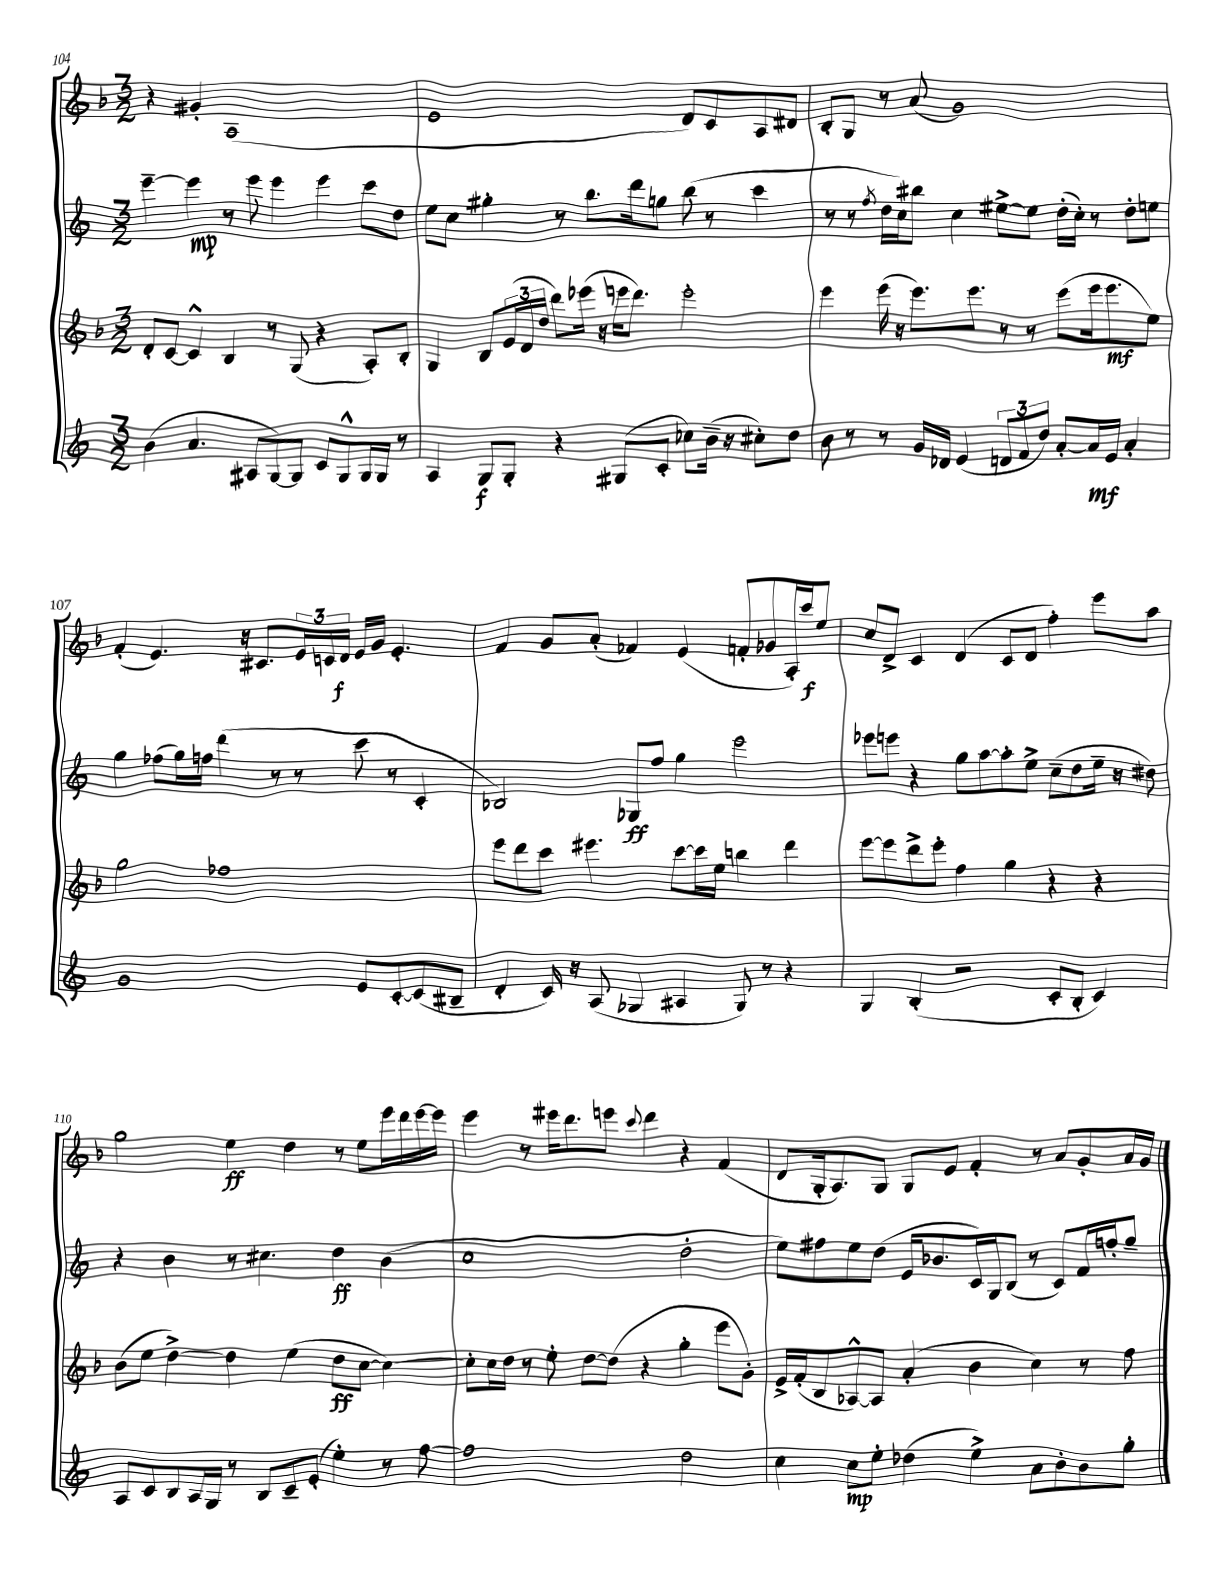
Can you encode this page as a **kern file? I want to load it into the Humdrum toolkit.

**kern	**kern	**kern	**kern
*staff4	*staff3	*staff2	*staff1
*clefG2	*clefG2	*clefG2	*clefG2
*k[]	*k[b-]	*k[]	*k[b-]
*M3/2	*M3/2	*M3/2	*M3/2
(4b\	8d'/L	[4eee~\	4r
.	[8c/J	.	.
4.a/	4c^^/]	4eee\]	4g#'/
.	4B-/	8r	(1A
8A#/L	.	8eee\	.
[8G/)	8r	4eee\	.
8G/]J	(8G/	.	.
8c/L	4r	4eee\	.
8G^^/	.	.	.
16G/L	8A'/L)	8ccc\L	.
16G/JJ	.	.	.
8r	8B-'/J	8dd\J	.
=	=	=	=
4A/	4G/	8ee\L	1e
.	.	8cc\J	.
8G/L	8B-/L	4gg#'\	.
8G'/J	(24e/L	.	.
.	24d/	.	.
.	24dd/JJ	.	.
4r	8ddd\L)	8r	.
.	(16eee-\Jk	8.bb\L	.
.	16r	.	.
(8G#/L	16eee\LK	.	.
.	8.ddd\J)	16ddd\k	.
8c'/J	.	8gg\J	.
8cc-\L)	2eee'\	(8bb\	8d/L)
(16b~\Jk	.	8r	8c/
16r	.	.	.
8cc#'\L)	.	4ccc\	8A/
8dd\J	.	.	8d#/J
=	=	=	=
8b\	4eee\	8r	8B-'/L
8r	.	8r	8G/J
.	.	8qff/	.
8r	(16eee\	16dd\LL	8r
.	16r	16cc\J)	.
16g/LL	8.eee\L)	8bb#\J	(8a/
16d-/JJ	.	.	.
(4e/	.	4cc\	1g)
.	8.eee\J	.	.
12d/L	8r	[8ee#^\L	.
12f/	.	.	.
.	8r	8ee#\]J	.
12dd/J)	.	.	.
[8a'/L	(8eee\L	(16dd'\LL	.
.	.	16cc'\JJ)	.
16a/]L	16eee\k	8r	.
16e/JJ	8.eee\	.	.
4a'/	.	8dd'\L	.
.	8ee\J)	8ee\J	.
=	=	=	=
1g	2gg\	4gg\	(4f'/
.	.	(8ff-\L	4.e/)
.	.	16gg\L)	.
.	.	16ff\JJ	.
.	1ff-	(4ddd\	.
.	.	.	16r
.	.	.	8.c#/L
.	.	8r	.
.	.	8r	24e/L
.	.	.	24c/
.	.	.	24d/JJ
8e/L	.	8ccc\	16e/LL
.	.	.	16g/JJ
[8c'/	.	8r	4.e'/
(8c/]	.	4c'/	.
8B#~/J	.	.	.
=	=	=	=
4d'/	8eee\L	2B-/)	4f/
.	8ddd\	.	.
16c/)	8ccc\J	.	8g/L
16r	.	.	.
(8A/	4.eee#\	.	(8a'/J
4G-/	.	8G-/L	4f-/)
.	.	8ff/J	.
4A#/	[8ccc\L	4gg\	(4e/
.	16ccc\]L	.	.
.	16ee\JJ	.	.
8G-/)	4bb\	2eee\	8f'/L
8r	.	.	8g-/
4r	4ddd\	.	16A'/L)
.	.	.	16ccc/J
.	.	.	8ee/J
=	=	=	=
4G/	[8eee\L	8eee-\L	8cc/L
.	8eee\]	8eee\J	8d^/J
(4B'/	8ddd^\	4r	4c/
.	8eee'\J	.	.
2r	4ff\	8gg\L	(4d/
.	.	[8aa\	.
.	4gg\	8aa'\]	8c/L
.	.	8ee^\J	8d/J
8c'/L	4r	(8cc~\L	4ff'\)
8B'/J	.	8dd\	.
4c/)	4r	16ee~\Jk	8eee\L
.	.	16r	.
.	.	8dd#\)	8aa\J
=	=	=	=
8A/L	(8b-\L	4r	2gg\
8c/	8ee\J	.	.
8B/	[4dd^\)	4b\	.
16A/L	.	.	.
16G/JJ	.	.	.
8r	4dd\]	8r	4ee\
8B/L	.	4.cc#\	.
8c~/	(4ee\	.	4dd\
(8e'/J	.	.	.
4ee'\)	8dd\L	4dd\	8r
.	[8cc\J	.	8ee\L
8r	4cc\_)	(4b\	16eee\L
.	.	.	16ddd\
[8ff\	.	.	[16eee\
.	.	.	16eee\]JJ
=	=	=	=
1ff]	8cc'\]L	1cc	4eee\
.	16cc\L	.	.
.	16dd\JJ	.	.
.	8r	.	8r
.	8ee'\	.	16eee#\LK
.	.	.	8.ddd\
.	[8dd\L	.	.
.	(8dd\]J	.	8eee\J
.	.	.	8qqccc/
.	4r	.	4ddd\
2dd\	4gg'\	2dd'\	4r
.	8eee\L	.	(4f/
.	8g'\J)	.	.
=	=	=	=
4cc\	16e^/LL	8ee\L)	8d/L
.	(16f'/J	.	.
.	8B-/	8ff#\	16G'/k
.	.	.	8.A/)
8cc\L	[8A-^^/)	8ee\	.
8ee'\J	8A-/]J	(8dd\J	8G/J
(4dd-\	(4a'/	16e/LK	8G/L
.	.	8.b-/	.
.	.	.	8e/J
4ee^\)	4b-\	16c/L)	4f'/
.	.	16G/J	.
.	.	(8B/J	.
8a\L	4cc\)	8r	8r
8b'\	.	8c/L)	8a/L
8b\	8r	16f/L	8g'/
.	.	16ff'/J	.
8gg'\J	8ff\	8gg~/J	16a/L
.	.	.	16g/JJ
==	==	==	==
*-	*-	*-	*-
